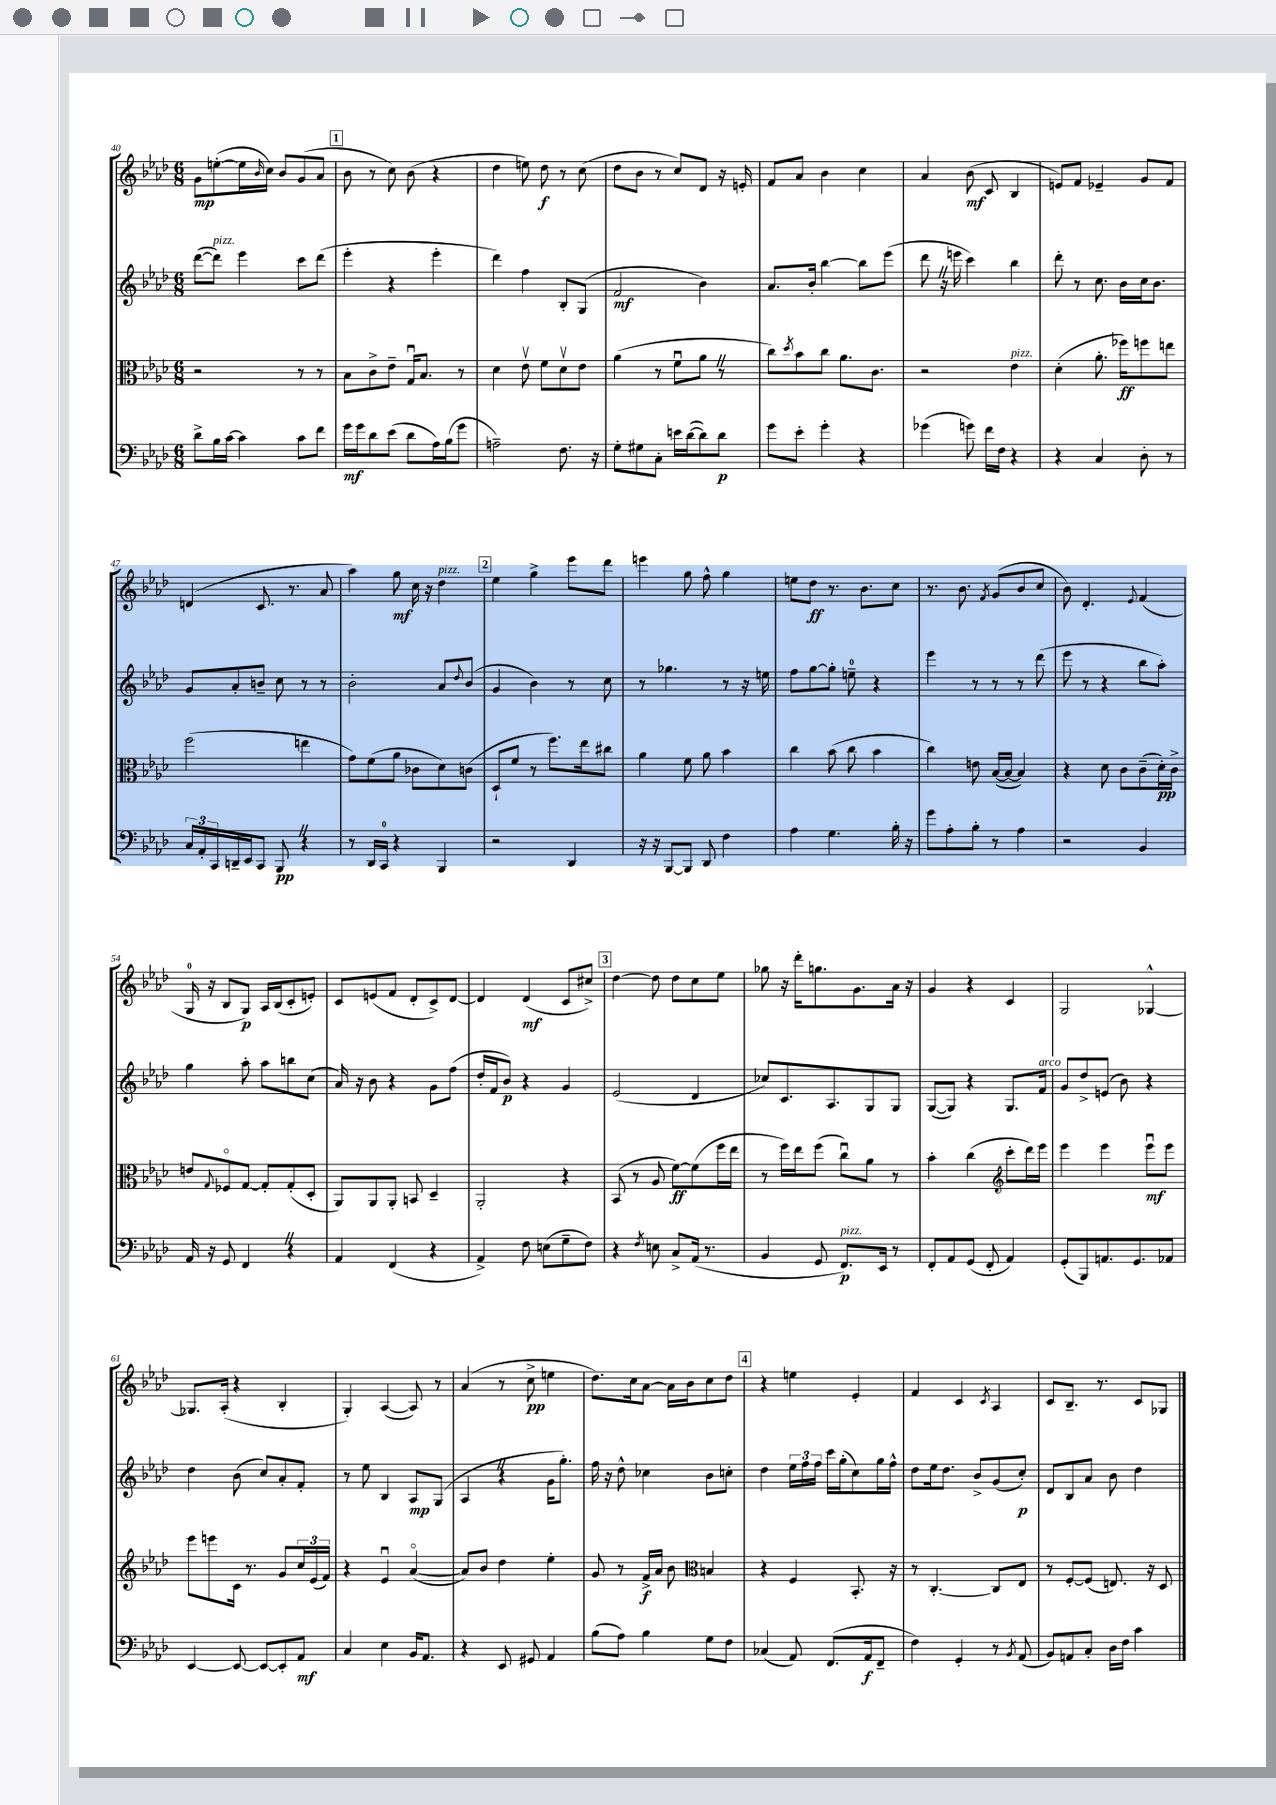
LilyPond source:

<<
\new StaffGroup <<
\new Staff = "s0" {
    \clef treble \key aes \major \numericTimeSignature \time 6/8
    g'8\mp e''8~-.( e''16 \grace { bes'16 } c''16) bes'8 g'8( aes'8 |
    \mark \markup { \box "1" } bes'8 r8 c''8) bes'8( r4 |
    des''4 e''8) des''8\f r8 c''8( |
    des''8 bes'8 r8 c''8) des'8 r16 e'16-. |
    f'8 aes'8 bes'4 c''4 |
    aes'4 bes'8\mf( c'8 bes4 |
    e'8) f'8 ees'4-- g'8 f'8 |
    d'4( c'8. r8. aes'8 |
    aes''4) g''8\mf c''16 r16 des''4^\markup { \italic "pizz." } |
    \mark \markup { \box "2" } ees''4 g''4-> ees'''8 des'''8 |
    e'''4 g''8 f''8-^ g''4 |
    e''8 des''8\ff r8. bes'8. c''8 |
    r8. bes'8. \acciaccatura { f'8 } g'8( bes'8 c''8 |
    bes'8) des'4.-. \appoggiatura { ees'8 } f'4( |
    g16-0 r16 bes8 g8\p) aes16 bes16( c'8-. e'8-.) |
    c'8 e'8( f'8 des'8-. c'8->) des'8~ |
    des'4 des'4\mf( c'8 cis''8->) |
    \mark \markup { \box "3" } des''4~ des''8 des''8 c''8 ees''8 |
    ges''8 r16 des'''16-. g''8. g'8. aes'16 r16 |
    g'4 r4 c'4 |
    g2 ges4~-^ |
    ges8. aes16-.( r4 bes4-. |
    g4-.) aes4~( aes8) r8 |
    aes'4( r8 c''8->\pp e''4 |
    des''8.) c''16 aes'8~ aes'16 bes'16 c''8 des''8 |
    \mark \markup { \box "4" } r4 e''4 ees'4-. |
    f'4 c'4 \acciaccatura { c'8 } aes4 |
    c'8 bes8.-- r8. c'8 ges8 \bar "|." |
}
\new Staff = "s1" {
    \clef treble \key aes \major \numericTimeSignature \time 6/8
    des'''8~( des'''8^\markup { \italic "pizz." }) ees'''4 c'''8 des'''8( |
    \mark \markup { \box "1" } ees'''4-. r4 ees'''4-. |
    des'''4) f''4 bes8-. g8( |
    f'2\mf bes'4) |
    aes'8. bes'16-. bes''4~ bes''8 ees'''8( |
    des'''8 \once \override BreathingSign.text = \markup { \musicglyph "scripts.caesura.straight" } \breathe r16 e'''16 c'''4) bes''4 |
    des'''8-. r8 c''8. bes'16 c''16 bes'8. |
    g'8 aes'8-. b'8-- c''8 r8 r8 |
    bes'2-. aes'8 \appoggiatura { des''8 } bes'8( |
    \mark \markup { \box "2" } g'4 bes'4) r8 c''8 |
    r8 ges''4. r8 r16 e''16 |
    f''8 g''8~ g''8-. e''8-0-- r4 |
    ees'''4 r8 r8 r8 des'''8( |
    ees'''8 r8 r4 bes''8 aes''8-.) |
    g''4 aes''8-. aes''8 b''8 c''8( |
    aes'16) r16 bes'8 r4 g'8 f''8( |
    des''16-. f'16 bes'8\p) r4 g'4 |
    \mark \markup { \box "3" } ees'2( des'4 |
    ces''8) c'8. aes8. g8 g8 |
    g8~( g8) r4 g8. f'16^\markup { \italic "arco" } |
    g'8 des''8-> e'8( bes'8) r4 |
    des''4 bes'8( c''8) aes'8-. f'8-. |
    r8 ees''8 bes4 aes8\mp g8( |
    aes4 \once \override BreathingSign.text = \markup { \musicglyph "scripts.caesura.straight" } \breathe r4 g'16 g''8.-.) |
    f''16 r16 des''8-^ ces''4 bes'8 c''8-. |
    \mark \markup { \box "4" } des''4 \tuplet 3/2 { ees''16 f''16 f''16 } c'''16 g''16-.( c''8) g''16 f''16-^ |
    des''8 ees''16 des''8. bes'8-> g'8( c''8-.\p) |
    des'8 bes8 aes'8 bes'8 des''4 \bar "|." |
}
\new Staff = "s2" {
    \clef alto \key aes \major \numericTimeSignature \time 6/8
    r2 r8 r8 |
    \mark \markup { \box "1" } bes8 c'8-> ees'8-- g16\downbow bes8. r8 |
    des'4 ees'8\upbow f'8 des'8\upbow ees'8 |
    aes'4( r8 f'8\downbow aes'8 \once \override BreathingSign.text = \markup { \musicglyph "scripts.caesura.straight" } \breathe r8 |
    c''8) \acciaccatura { des''8 } bes'8 c''8 aes'8. c'8. |
    r2 ees'4^\markup { \italic "pizz." } |
    des'4-.( aes'8.-. fes''16\ff) f''8 e''8 |
    f''2( e''4 |
    g'8) f'8( aes'8 ces'8 des'8) c'8( |
    \mark \markup { \box "2" } des8-! f'8 r8 f''8.) ees''16 cis''8 |
    aes'4 f'8 aes'8 bes'4 |
    c''4 bes'8( c''8 bes'4 |
    c''4) e'8 bes16~( bes16~ bes4) |
    r4 des'8 c'8 c'8--( des'16-.\pp) c'16-> |
    e'8 \appoggiatura { g8 } fes8\flageolet g8~ g8-. g8-.( des8-. |
    aes,8) aes,8 aes,8-. b,8 des4-- |
    aes,2-. r4 |
    \mark \markup { \box "3" } bes,8( r8 aes8 f'8~\ff) f'8( f''16 ees''16 |
    r8 f''16) ees''16 f''8( c''8\downbow) aes'8 r8 |
    bes'4-. c''4( \clef treble c'''8-. des'''16) ees'''16 |
    ees'''4 ees'''4 ees'''8\downbow\mf ees'''8 |
    ees'''8 e'''8 c'16 r8. g'8 \tuplet 3/2 { c''16 ees'16( f'16) } |
    r4 ees'4\downbow aes'4~\flageolet( |
    aes'8) bes'8 des''4 ees''4-. |
    g'8 r8 f'16->\f aes'16 bes'8 \clef alto b4 |
    \mark \markup { \box "4" } r4 f4 bes,8.-. r16 |
    r8 c4.~-. c8 ees8 |
    r8 f8~-. f8( e8.) r16 des8 \bar "|." |
}
\new Staff = "s3" {
    \clef bass \key aes \major \numericTimeSignature \time 6/8
    des'8-> bes16 c'16~ c'4 c'8 f'8 |
    \mark \markup { \box "1" } g'16\mf g'16 des'8 ees'8( des'8 aes16) bes16( g'8 |
    a2--) f8. r16 |
    g8-. gis8 c8-. e'16 des'16~( des'8) des'8\p |
    g'8 ees'8-. g'4-. r4 |
    ges'4( g'8) f'16 f16 r4 |
    r4 c4 des8-. r8 |
    \tuplet 3/2 { c16 aes,16-. c,16 } d,16-- ees,16 c,8 bes,,8\pp \once \override BreathingSign.text = \markup { \musicglyph "scripts.caesura.straight" } \breathe r4 |
    r8 des,16 c,16-0 r4 bes,,4 |
    \mark \markup { \box "2" } r2 des,4 |
    r16 r16 bes,,8~ bes,,8 des,8 f4 |
    aes4 g4. bes16-. r16 |
    g'8 aes8-. bes8-. r8 aes4 |
    r2 bes,4 |
    aes,16 r16 g,8 f,4 \once \override BreathingSign.text = \markup { \musicglyph "scripts.caesura.straight" } \breathe r4 |
    aes,4 f,4( r4 |
    aes,4->) f8 e8( g8-- f8) |
    \mark \markup { \box "3" } r4 \acciaccatura { f8 } e8 c8-> aes,16( r8. |
    bes,4 g,8 f,8.\p^\markup { \italic "pizz." }) ees,16 r8 |
    f,8-. aes,8 g,8( f,8-. aes,4) |
    g,8-.( bes,,8) a,8. g,8. aes,8 |
    ees,4~ ees,8~ ees,8~ ees,8-. aes,8\mf |
    c4 ees4 bes,16 aes,8. |
    r4 ees,8 gis,8 aes,4 |
    bes8( aes8) bes4 g8 f8 |
    \mark \markup { \box "4" } ces4( aes,8) f,8.( aes,16\f f,8-- |
    f4) g,4-. r8 \acciaccatura { bes,8 } aes,8( |
    bes,8) a,8 c8-. des16 f16 c'4 \bar "|." |
}
>>
>>
\layout { \context { \Score currentBarNumber = #40 } }
